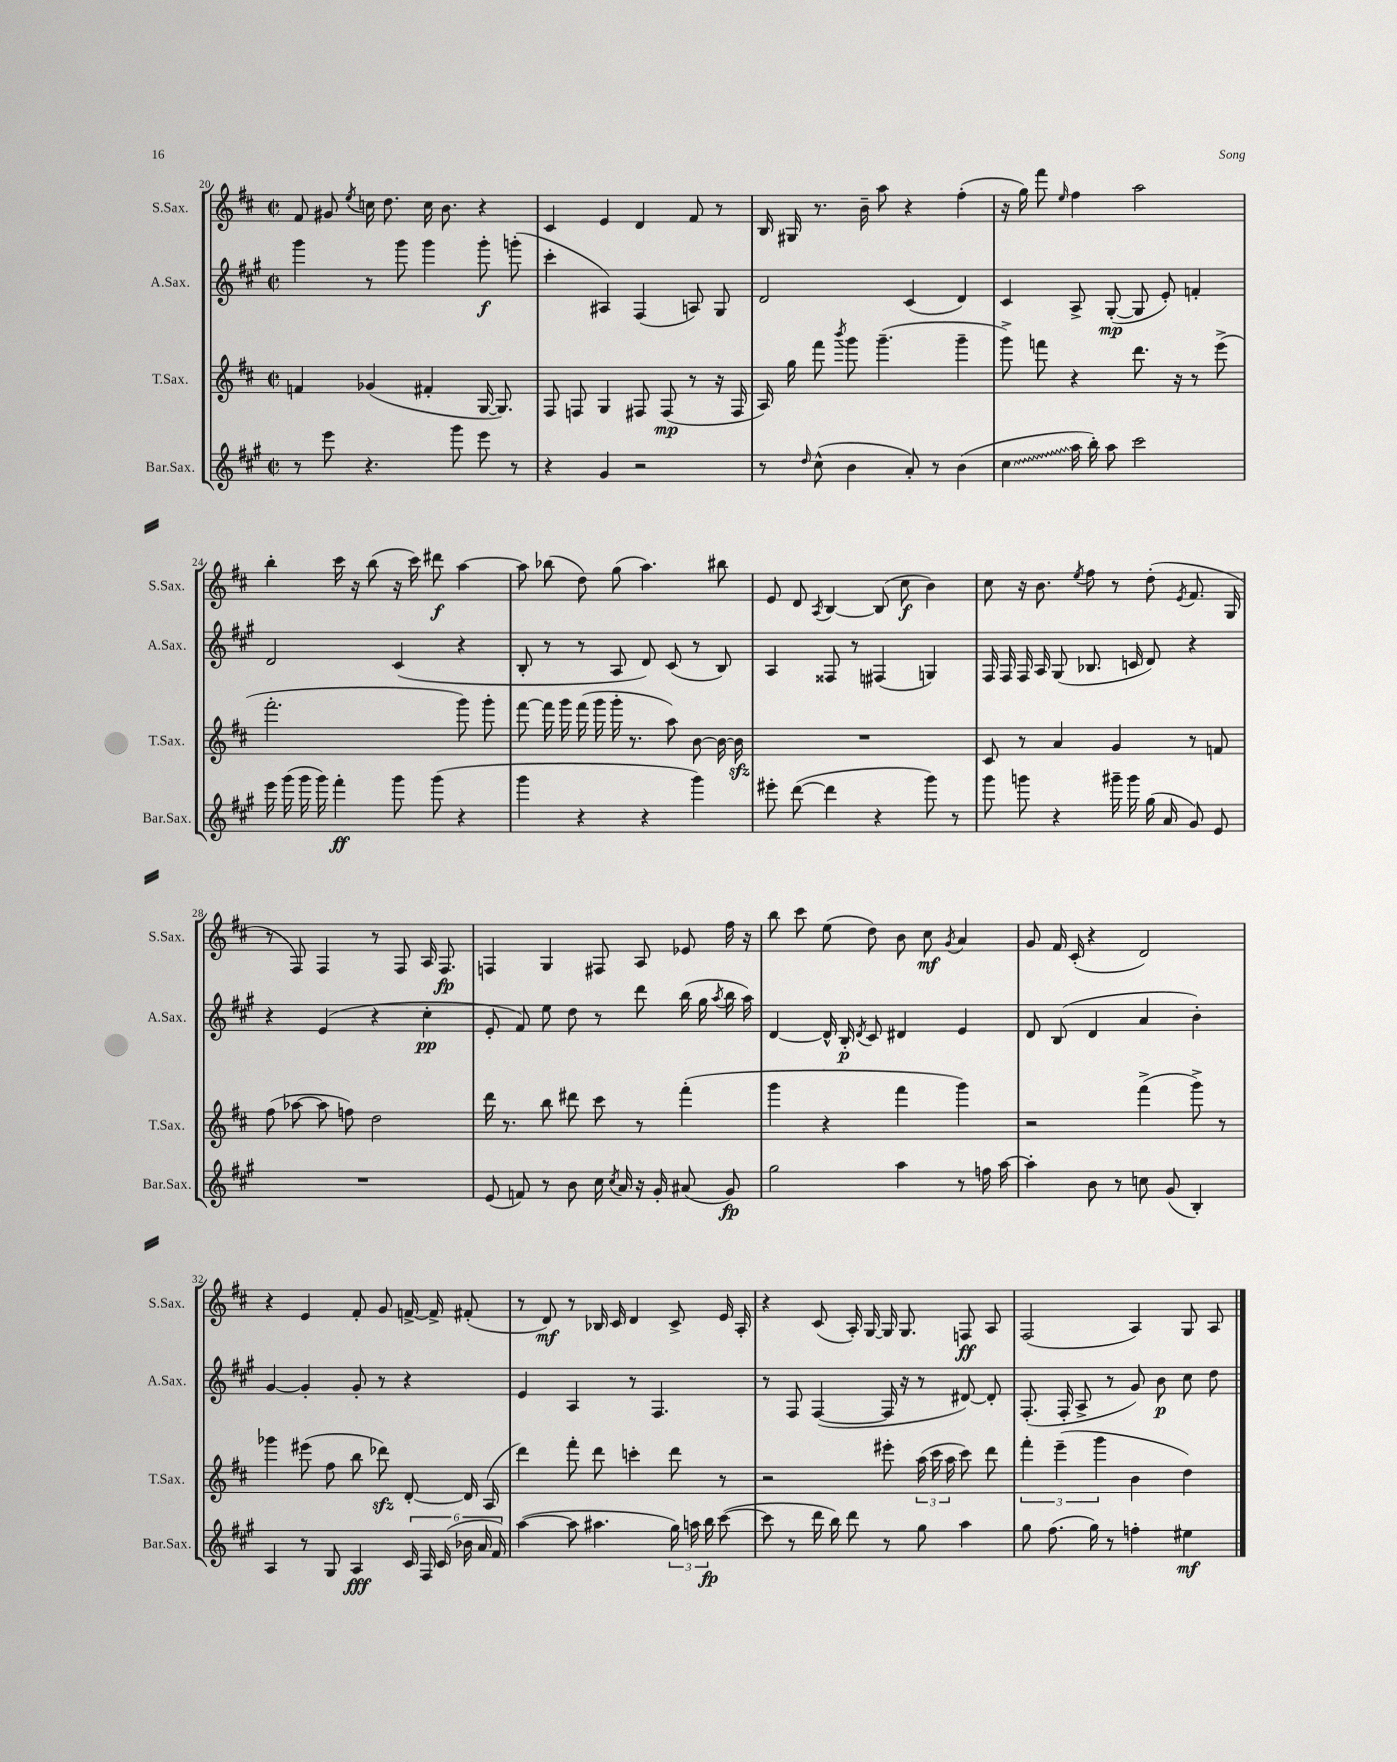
<<
\new StaffGroup <<
\new Staff = "s0" \with { instrumentName = "S.Sax." shortInstrumentName = "S.Sax." } {
    \clef treble \key d \major \defaultTimeSignature \time 2/2
    \autoBeamOff fis'8 gis'8 \acciaccatura { e''8 } c''16 d''8. c''16 b'8. r4 |
    cis'4 e'4 d'4 fis'8 r8 |
    b16 gis16 r8. b'16-- a''8 r4 fis''4-.( |
    r16 g''16) fis'''8 \grace { e''16 } fis''4 a''2 |
    b''4-. cis'''16 r16 b''8( r16 cis'''16) dis'''8\f a''4~ |
    a''8 bes''8( d''8) g''8( a''4.) bis''8 |
    e'8 d'8 \acciaccatura { a8 } b4~ b8( cis''8\f b'4) |
    cis''8 r16 b'8. \acciaccatura { e''8 } fis''8 r8 d''8-.( \acciaccatura { e'8 } fis'8. g16 |
    r8 fis8) fis4 r8 fis8 a16 fis8.\fp |
    f4 g4 fis8 a8 ees'8 fis''16 r16 |
    b''8 cis'''8 e''8( d''8) b'8 cis''8\mf \acciaccatura { g'8 } a'4 |
    g'8 fis'16 cis'16-.( r4 d'2) |
    r4 e'4 fis'8-. g'8 f'16~-> f'16-> fis'8-.( |
    r8 d'8\mf) r8 bes16 cis'16 d'4 cis'8-> e'16 a16-. |
    r4 cis'8( a16-.) g16~ g16 g8. f8\ff a8 |
    fis2( a4) g8 a8 \bar "|." |
}
\new Staff = "s1" \with { instrumentName = "A.Sax." shortInstrumentName = "A.Sax." } {
    \clef treble \key a \major \defaultTimeSignature \time 2/2
    \autoBeamOff gis'''4 r8 gis'''8 gis'''4 gis'''8-.\f g'''8-.( |
    cis'''4-. ais4) fis4( a8) gis8 |
    d'2 cis'4( d'4) |
    cis'4 a8-> gis8~-.\mp( gis8 e'8-.) f'4-. |
    d'2 cis'4( r4 |
    b8-. r8 r8 a8 d'8) cis'8( r8 b8) |
    a4 fisis8 r8 fis4( g4) |
    fis16 fis16 fis16 a16 gis8( bes8. c'16 d'8) r4 |
    r4 e'4( r4 cis''4-.\pp |
    e'8-. fis'8) e''8 d''8 r8 d'''8 b''16( gis''16 \acciaccatura { a''8 } b''16 a''16) |
    d'4~ d'16-^ b16-.\p \acciaccatura { d'8 } cis'8 dis'4 e'4 |
    d'8 b8( d'4 a'4 b'4-.) |
    gis'4~ gis'4-. gis'8-. r8 r4 |
    e'4 a4 r8 fis4. |
    r8 fis8 fis4~( fis16 r16 r8 dis'8~) dis'8-. |
    fis8.-.( fis16-. a8-> r8 gis'8) b'8\p cis''8 d''8 \bar "|." |
}
\new Staff = "s2" \with { instrumentName = "T.Sax." shortInstrumentName = "T.Sax." } {
    \clef treble \key d \major \defaultTimeSignature \time 2/2
    \autoBeamOff f'4 ges'4( fis'4-. g16~ g8.) |
    fis8 f8 g4 fis8 fis8\mp( r8 r16 fis16 |
    a16) g''16 fis'''8 \acciaccatura { b'''8 } g'''8 g'''4.--( g'''4-- |
    g'''8->) f'''8 r4 d'''8. r16 r8 e'''8->( |
    fis'''2.-. g'''8) g'''8-. |
    fis'''8~ fis'''16 g'''16 fis'''16( g'''16 g'''16-. r8. a''8) b'8~ b'16~ b'16\sfz |
    R1 |
    cis'8 r8 a'4 g'4 r8 f'8 |
    fis''8( aes''8~ aes''8 f''8) d''2 |
    d'''16 r8. b''8 dis'''8 cis'''8 r8 fis'''4-.( |
    g'''4 r4 fis'''4 g'''4) |
    r2 fis'''4->( g'''8->) r8 |
    ges'''4 eis'''8( fis''8 b''8 des'''8\sfz) d'8~-. d'16 a16( |
    d'''4) fis'''8-. d'''8 c'''4-. d'''8 r8 |
    r2 eis'''8-. \tuplet 3/2 { a''16( cis'''16 a''16 } cis'''8) d'''8 |
    \tuplet 3/2 { fis'''4-. e'''4--( g'''4 } b'4 d''4) \bar "|." |
}
\new Staff = "s3" \with { instrumentName = "Bar.Sax." shortInstrumentName = "Bar.Sax." } {
    \clef treble \key a \major \defaultTimeSignature \time 2/2
    \autoBeamOff r8 e'''8 r4. gis'''8 e'''8 r8 |
    r4 gis'4 r2 |
    r8 \grace { d''16 } cis''8-^( b'4 a'8-.) r8 b'4( |
    \once \override Glissando.style = #'zigzag cis''4\glissando a''16 b''16-.) a''8 cis'''2 |
    e'''16 gis'''16( gis'''16 gis'''16) fis'''4-.\ff gis'''8 gis'''8( r4 |
    gis'''4 r4 r4 gis'''4) |
    eis'''8-. d'''8~( d'''4 r4 gis'''8) r8 |
    gis'''8 g'''8 r4 gis'''16-- gis'''16 gis''16( a'16 gis'8) e'8 |
    R1 |
    e'8( f'8) r8 b'8 cis''16 \acciaccatura { cis''8 } a'16 r16 gis'16-. ais'8( gis'8\fp) |
    gis''2 a''4 r8 f''16 a''16~ |
    a''4-. b'8 r8 c''8 gis'8( b4-.) |
    a4 r8 gis8 a4\fff \tuplet 6/4 { cis'16 fis16 cis'16( bes'16 a'16 fis'16) } |
    a''4~( a''8 ais''4. \tuplet 3/2 { gis''16) a''16 b''16\fp } cis'''8~( |
    cis'''8 r8 d'''16 b''16) d'''8 r8 gis''8 a''4 |
    gis''8 fis''8.( gis''16) r8 f''4-. eis''4\mf \bar "|." |
}
>>
>>
\layout { \context { \Score currentBarNumber = #20 } }
